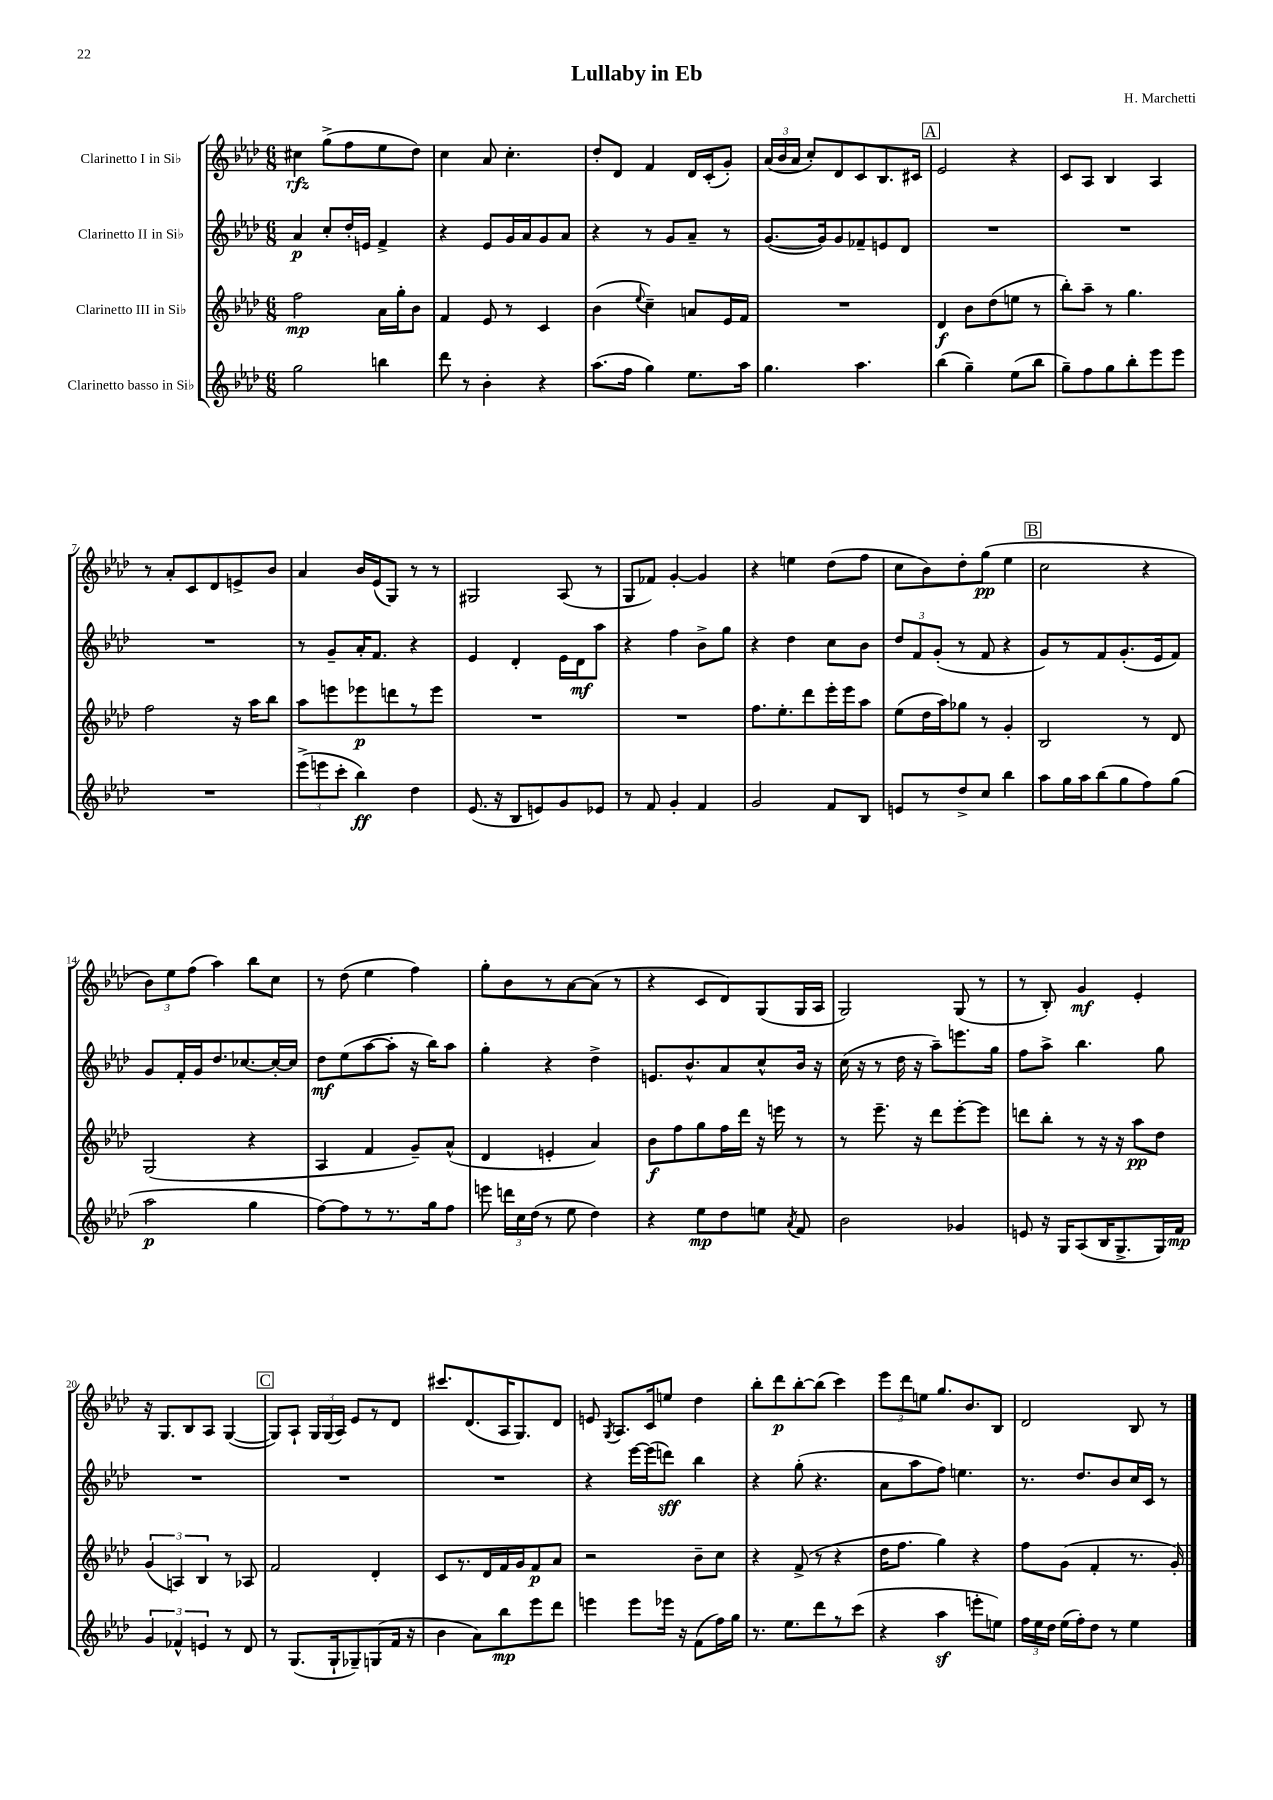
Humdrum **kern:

**kern	**kern	**kern	**kern
*staff4	*staff3	*staff2	*staff1
*clefG2	*clefG2	*clefG2	*clefG2
*k[b-e-a-d-]	*k[b-e-a-d-]	*k[b-e-a-d-]	*k[b-e-a-d-]
*M6/8	*M6/8	*M6/8	*M6/8
2gg\	2ff\	4a-/	4cc#\
.	.	8cc'/L	(8gg^\L
.	.	16dd-'/L	8ff\
.	.	16e/JJ	.
4bb\	16a-\LL	4f^/	8ee-\
.	16gg'\J	.	.
.	8b-\J	.	8dd-\J)
=	=	=	=
8ddd-\	4f/	4r	4cc\
8r	.	.	.
4b-'\	8e-/	8e-/L	8a-/
.	8r	16g/L	4.cc'\
.	.	16a-/J	.
4r	4c/	8g/	.
.	.	8a-/J	.
=	=	=	=
(8.aa-\L	(4b-\	4r	8dd-'/L
.	.	.	8d-/J
16ff\Jk	.	.	.
.	8qqee-/	.	.
4gg\)	4cc~\)	8r	4f/
.	.	8g/L	.
8.ee-\L	8a/L	8a-~/J	16d-/LL
.	.	.	(16c'/J
.	16e-/L	8r	8g'/J)
16aa-\Jk	16f/JJ	.	.
=	=	=	=
4.gg\	2.r	([8.g/L	(24a-/LL
.	.	.	24b-/
.	.	.	24a-/JJ
.	.	.	8cc'/L)
.	.	16g/]k)	.
.	.	8g/	8d-/
4.aa-\	.	8f-~/	8c/
.	.	8e/	8.B-/
.	.	8d-/J	.
.	.	.	16c#/Jk
=	=	=	=
(4bb-\	4d-/	2.r	2e-/
4gg~\)	8b-\L	.	.
.	(8dd-\	.	.
(8ee-\L	8ee\J	.	4r
8bb-\J	8r	.	.
=	=	=	=
8gg~\L)	8bb-'\L)	2.r	8c/L
8ff\	8aa-~\J	.	8A-/J
8gg\	8r	.	4B-/
8bb-'\	4.gg\	.	.
8eee-\	.	.	4A-/
8eee-\J	.	.	.
=	=	=	=
2.r	2ff\	2.r	8r
.	.	.	8a-'/L
.	.	.	8c/
.	.	.	8d-/
.	16r	.	8e^/
.	16aa-\LK	.	.
.	8bb-\J	.	8b-/J
=	=	=	=
(12eee-^\L	8aa-\L	8r	4a-/
12eee\	.	.	.
.	8eee\	8g~/L	.
12ccc'\J	.	.	.
4bb-\)	8eee-\	16a-'/K	16b-/LL
.	.	8.f/J	(16e-/J
.	8ddd\	.	8G/J)
4dd-\	8r	4r	8r
.	8eee-\J	.	8r
=	=	=	=
(8.e-/	2.r	4e-/	2G#/
16r	.	.	.
8B-/L	.	4d-'/	.
8e/)	.	.	.
8g/	.	16e-\LL	(8A-/
.	.	16d-\J	.
8e-/J	.	8aa-\J	8r
=	=	=	=
8r	2.r	4r	8G/L
8f/	.	.	8f-/J)
4g'/	.	4ff\	[4g'/
4f/	.	8b-^\L	4g/]
.	.	8gg\J	.
=	=	=	=
2g/	8.ff\L	4r	4r
.	8.ee-'\	.	.
.	.	4dd-\	4ee\
.	8ddd-\	.	.
8f/L	16eee-'\L	8cc\L	(8dd-\L
.	16eee-\J	.	.
8B-/J	8aa-\J	8b-\J	8ff\J
=	=	=	=
8e/L	(8ee-\L	12dd-/L	8cc\L
.	.	12f/	.
8r	16dd-\L	.	8b-\)
.	.	(12g'/J	.
.	16aa-\J)	.	.
8dd-^/	8gg-\J	8r	8dd-'\
8cc/J	8r	8f/	(8gg\J
4bb-\	4g'/	4r	4ee-\
=	=	=	=
8aa-\L	2B-/	8g/L)	2cc\
16gg\L	.	8r	.
16aa-\J	.	.	.
(8bb-\	.	8f/	.
8gg\	.	(8.g'/	.
8ff\)	8r	.	4r
.	.	16e-/k	.
(8gg\J	8d-/	8f/J)	.
=	=	=	=
2aa-\	(2G/	8g/L	12b-\L)
.	.	.	12ee-\
.	.	16f'/L	.
.	.	.	(12ff\J
.	.	16g/J	.
.	.	8.dd-/	4aa-\)
.	.	[8.cc-/	.
4gg\	4r	.	8bb-\L
.	.	16cc-'/_L	8cc\J
.	.	16cc-/]JJ	.
=	=	=	=
[8ff\L)	4A-/	8dd-\L	8r
8ff\]	.	(8ee-\	(8dd-\
8r	4f/	[8aa-\	4ee-\
8.r	.	8aa-'\]J	.
.	8g~/L)	16r	4ff\)
16gg\k	.	16bb-\LK)	.
8ff\J	(8a-^^/J	8aa-\J	.
=	=	=	=
8eee\	4d-/	4gg'\	8gg'\L
24ddd\LL	.	.	8b-\
24cc\	.	.	.
(24dd-\JJ	.	.	.
8r	4e'/	4r	8r
8ee-\	.	.	[8a-\
4dd-\)	4a-/)	4dd-^\	(8a-\]J
.	.	.	8r
=	=	=	=
4r	8b-\L	8.e/L	4r
.	8ff\	.	.
.	.	8.b-^^/	.
8ee-\L	8gg\	.	8c/L
8dd-\	16ff\L	8a-/	8d-/)
.	16ddd-\JJ	.	.
8ee\J	16r	8cc^^/	(8G/
.	16eee\	.	.
8qa-/	.	.	.
8f/	8r	16b-/Jk	16G/L
.	.	16r	16A-/JJ
=	=	=	=
2b-\	8r	(16cc\	2G/)
.	.	16r	.
.	8.eee-~\	8r	.
.	.	16dd-\	.
.	16r	16r	.
.	8ddd-\L	8aa-~\L)	.
4g-/	[8eee-'\	8.eee\	(8G/
.	8eee-\]J	.	8r
.	.	16gg\Jk	.
=	=	=	=
8e/	8ddd\L	8ff\L	8r
16r	8bb-'\J	8aa-^\J	8B-'/)
16G/LK	.	.	.
(8A-/	8r	4.bb-\	4g/
16B-/K	16r	.	.
8.G^/	16r	.	.
.	8aa-\L	.	4e-'/
16G/L)	8dd-\J	8gg\	.
16f/JJ	.	.	.
=	=	=	=
6g/	(6g/	2.r	16r
.	.	.	8.G/L
6f-^^/	6A/)	.	.
.	.	.	8B-/
6e/	6B-/	.	.
.	.	.	8A-/J
8r	8r	.	([4G/
8d-/	8A-/	.	.
=	=	=	=
8r	2f/	2.r	8G/]L)
(8.G/L	.	.	8A-`/J
.	.	.	24G/LL
.	.	.	(24G/
16G`/k	.	.	.
.	.	.	24A-/JJ)
8G-~/)	.	.	8e-/L
(8G/	4d-'/	.	8r
16f/Jk	.	.	8d-/J
16r	.	.	.
=	=	=	=
4b-\	8c/L	2.r	8.ccc#/L
.	8.r	.	.
.	.	.	(8.d-/
8a-\L)	.	.	.
.	16d-/L	.	.
8bb-\	16f/	.	16A-/K
.	16g/J	.	8.G/)
8eee-\	8f/	.	.
8ddd-\J	8a-/J	.	8d-/J
=	=	=	=
4eee\	2r	4r	8e/
.	.	.	8qG/
.	.	.	8.A-/L
8eee\L	.	[16eee-\LL	.
.	.	(16eee-\]J	16c/k
16eee-\Jk	.	8ddd\J)	8ee/J
16r	.	.	.
(8f\L	8b-~\L	4bb-\	4dd-\
16ff\L)	8cc\J	.	.
16gg\JJ	.	.	.
=	=	=	=
8.r	4r	4r	8bb-'\L
.	.	.	8ddd-\
8.ee-\L	.	.	.
.	(8f^/	(8gg'\	[8bb-'\
8ddd-\	8r	4.r	(8bb-\]J
8r	4r	.	4ccc\)
(8ccc\J	.	.	.
=	=	=	=
4r	16dd-\LK	8a-\L	12eee-\L
.	8.ff\J	.	.
.	.	.	12ddd-\
.	.	8aa-\	.
.	.	.	12ee\J
4aa-\	4gg\)	8ff\J)	8.gg/L
.	.	4.ee\	.
.	.	.	8.b-/
8eee'\L	4r	.	.
8ee\J)	.	.	8B-/J
=	=	=	=
24ff\LL	8ff\L	8.r	2d-/
24ee-\	.	.	.
24dd-\JJ	.	.	.
(16ee-\LL	(8g\J	.	.
16ff'\J)	.	8.dd-/L	.
8dd-\J	4f'/	.	.
8r	.	8b-/	.
4ee-\	8.r	16cc/L	8B-/
.	.	16c/JJ	.
.	.	8r	8r
.	16g'/)	.	.
==	==	==	==
*-	*-	*-	*-
